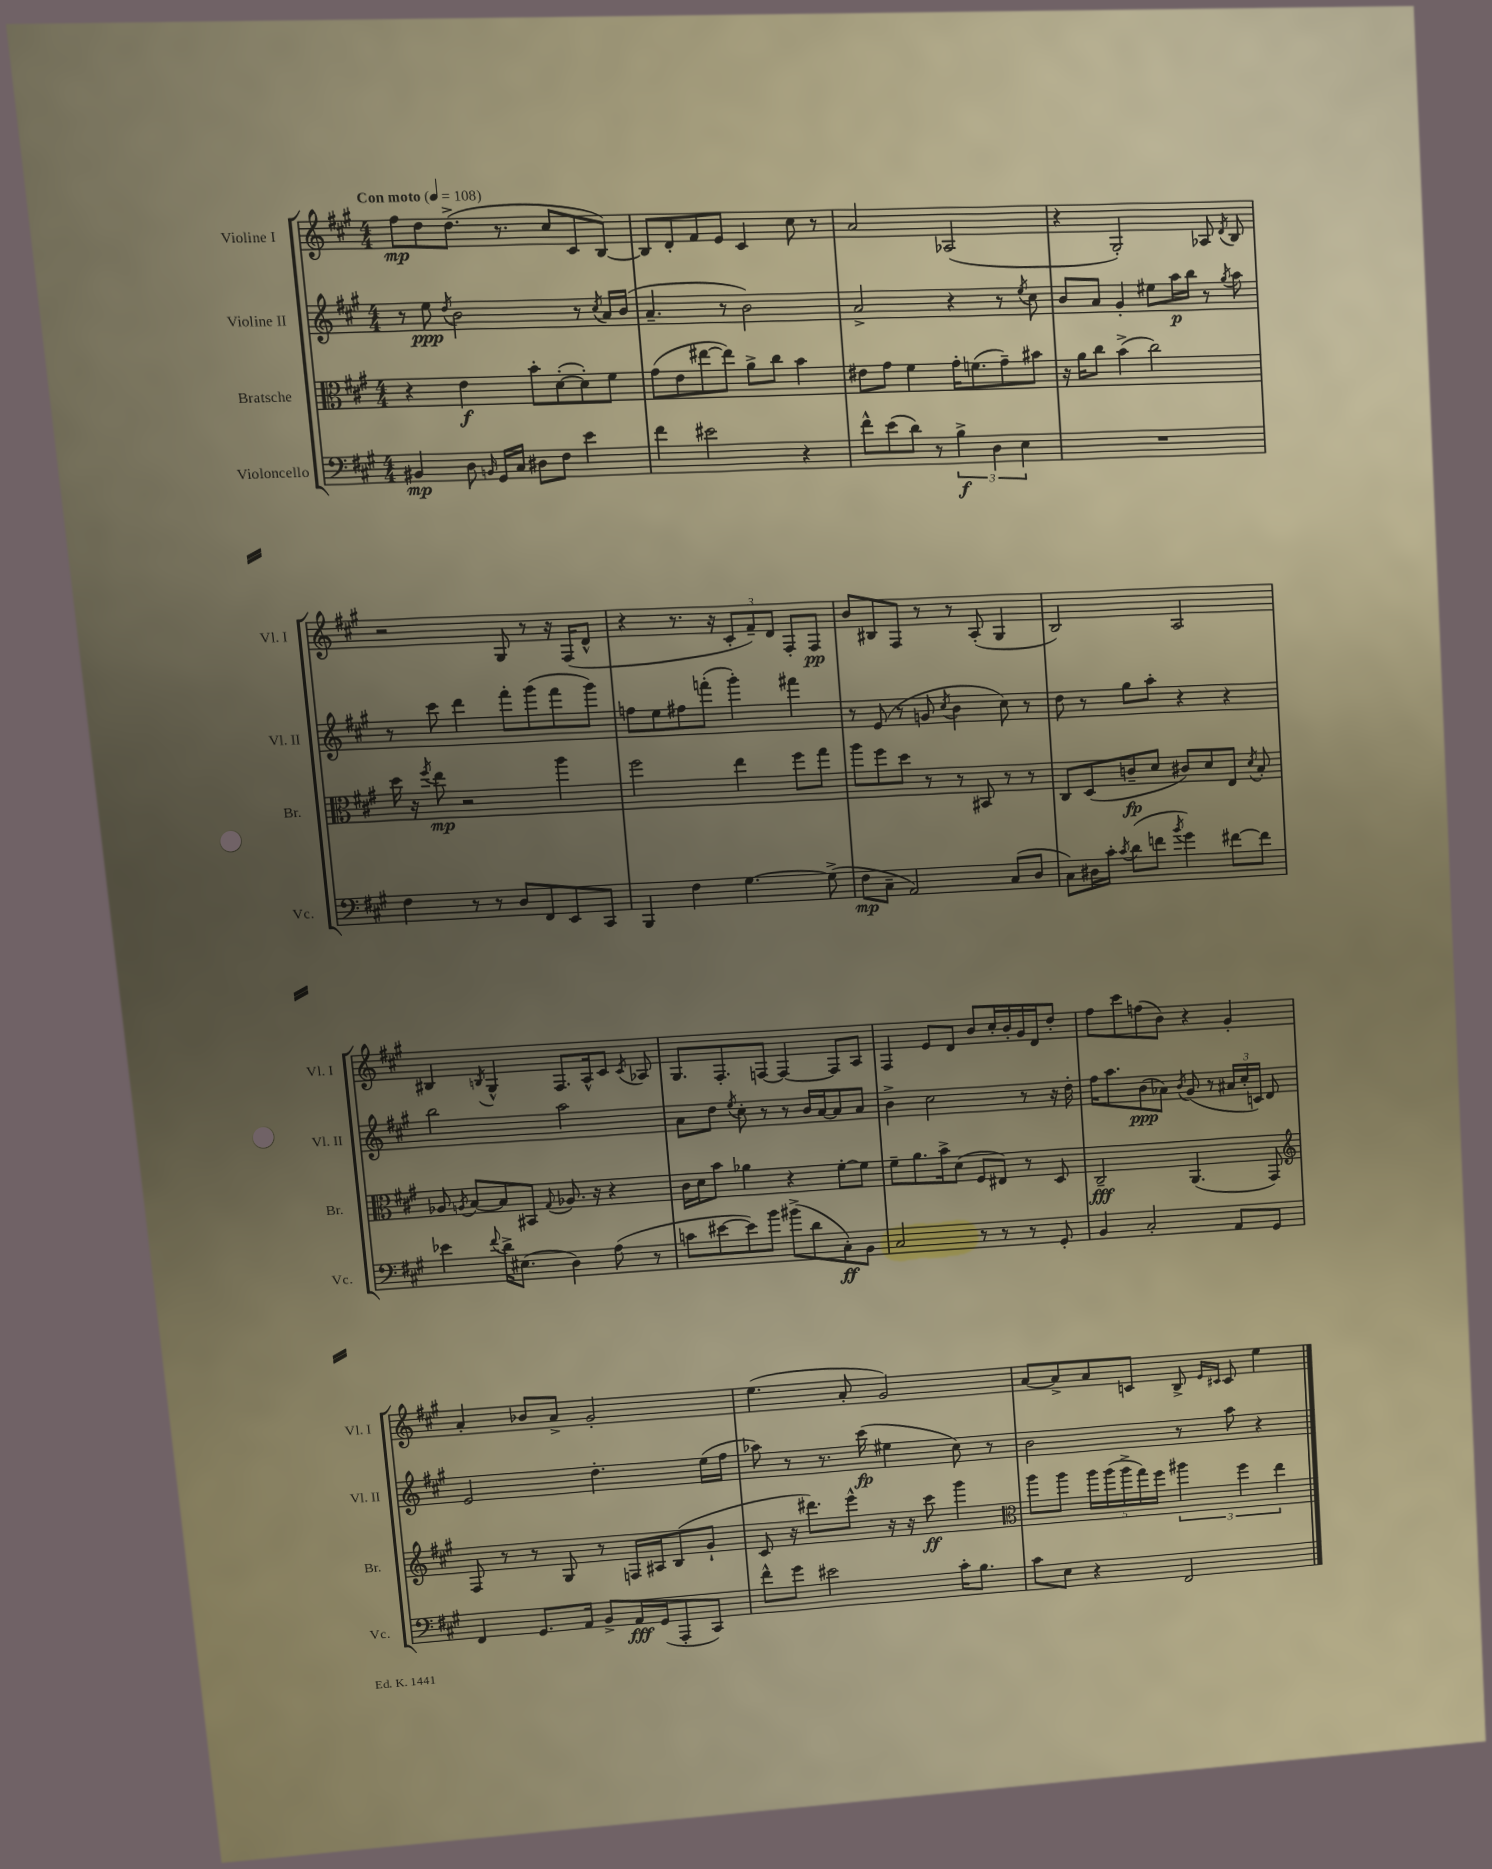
<<
\new StaffGroup <<
\new Staff = "s0" \with { instrumentName = "Violine I" shortInstrumentName = "Vl. I" } {
    \clef treble \key a \major \numericTimeSignature \time 4/4 \tempo "Con moto" 4 = 108
    \autoBeamOff fis''8[\mp d''8 d''8.]->( r8. cis''8[ cis'8 b8]~) |
    b8[ d'8-. fis'8 e'8] cis'4 cis''8 r8 |
    a'2 aes2( |
    r4 gis2-.) aes8 \acciaccatura { d'8 } b8 |
    r2 gis8 r8 r16 fis16[( d'8]-^ |
    r4 r8. r16 \tuplet 3/2 { cis'8[-. fis'8--) d'8] } fis8[-. fis8]\pp |
    b'8[ bis8 fis8] r8 r8 a8-.( gis4 |
    b2) a2 |
    bis4 \acciaccatura { b8 } gis4-^ fis8.[ a16-^ cis'8] \acciaccatura { cis'8 } aes8 |
    gis8.[ fis8.-. f8]~ f4~ f8[ a8] |
    fis4 e'8[ d'8] b'8[ cis''16-. b'16-. gis'16 d'16 d''8]-. |
    fis''8[ cis'''8 f''8( b'8]) r4 gis'4-. |
    a'4-. bes'8[ a'8]-> gis'2-. |
    e''4.( a'8-. gis'2) |
    a'8[~ a'8-> a'8 c'8] b8-> \grace { e'16[ cis'16] } cis'8 e''4 \bar "|." |
}
\new Staff = "s1" \with { instrumentName = "Violine II" shortInstrumentName = "Vl. II" } {
    \clef treble \key a \major \numericTimeSignature \time 4/4
    \autoBeamOff r8 e''8\ppp \acciaccatura { d''8 } b'2 r8 \acciaccatura { cis''8 } a'16[ b'16]( |
    a'4.-- r8 b'2) |
    a'2-> r4 r8 \acciaccatura { e''8 } cis''8 |
    b'8[ a'8] gis'4-. eis''8[ a''16\p b''16] r8 \acciaccatura { gis''8 } a''8 |
    r8 cis'''8 d'''4 fis'''8[-. gis'''8( fis'''8 gis'''8]) |
    f''8[ e''8 fis''8 f'''8]-.( gis'''4-.) fis'''4 |
    r8 e'8( r8 g'8 \acciaccatura { cis''8 } b'4 cis''8) r8 |
    d''8 r8 gis''8[ a''8]-. r4 r4 |
    b''2 a''2 |
    a'8[ d''8] \acciaccatura { e''8 } cis''8-. r8 r8 b'16[ a'16~ a'8 a'8] |
    b'4-> cis''2 r8 r16 d''16-. |
    fis''16[ a''8. b'8\ppp( aes'8]) \acciaccatura { b'8 } gis'8( r8 \tuplet 3/2 { ais'16[ cis''16-. c'16]) } d'8 |
    e'2 d''4.-. e''16[( fis''16] |
    aes''8) r8 r8. cis'''16\fp( eis''4 cis''8) r8 |
    b'2 r8 a''8 r4 \bar "|." |
}
\new Staff = "s2" \with { instrumentName = "Bratsche" shortInstrumentName = "Br." } {
    \clef alto \key a \major \numericTimeSignature \time 4/4
    \autoBeamOff r4 e'4\f b'8[-. d'8~-.( d'8-.) fis'8] |
    gis'8[( e'8 eis''8~ eis''8]) a'8[-> cis''8] b'4 |
    eis'8[ gis'8] fis'4 gis'16[-. f'8.( gis'8--) bis'8] |
    r16 a'16[ cis''8] b'4->( cis''2) |
    d''16 r16 \acciaccatura { fis''8 } e''8\mp r2 a''4 |
    fis''2 e''4 fis''8[ gis''8] |
    a''8[ fis''8 d''8] r8 r8 bis,8 r8 r8 |
    cis8[ d8( c'8--\fp d'8] cis'8[) d'8 e8] \acciaccatura { d'8 } b8-. |
    aes8 \acciaccatura { a8 } b8[~ b8 bis,8] \appoggiatura { gis8 } aes8. r16 r4 |
    cis'16[ d'16 b'8] aes'4 r4 fis'8[~-. fis'8] |
    fis'8[-- a'8. b'16-> d'8]( fis8[ eis8]) r8 d8 |
    cis2--\fff a,4.( gis,8) |
    \clef treble fis8 r8 r8 gis8 r8 f16[ ais16 b8( gis'8]-! |
    cis'8 r16 dis'''8.[) e'''8]-^ r16 r16 cis'''8\ff gis'''4 |
    \clef alto a''8[ a''8] \tuplet 5/4 { a''16[ a''16( a''16-> gis''16) fis''16] } \tuplet 3/2 { ais''4 fis''4 e''4 } \bar "|." |
}
\new Staff = "s3" \with { instrumentName = "Violoncello" shortInstrumentName = "Vc." } {
    \clef bass \key a \major \numericTimeSignature \time 4/4
    \autoBeamOff bis,4\mp d8 \grace { b,16 } gis,16[ cis16] dis8[ fis8] e'4 |
    fis'4 eis'2 r4 |
    fis'8[-^ e'8( d'8]) r8 \tuplet 3/2 { b4->\f d4 e4 } |
    R1 |
    fis4 r8 r8 d8[ fis,8 e,8 cis,8] |
    b,,4 fis4 gis4.~ gis8->( |
    fis8[\mp cis8]-- a,2) cis8[( d8] |
    cis8[) dis16 cis'16]-. \acciaccatura { cis'8 } d'8[( f'8] \acciaccatura { b'8 } gis'4) fis'8[~ fis'8] |
    ees'4 \appoggiatura { fis'8 } d'16[-> eis8.]( d4) a8( r8 |
    c'8[ eis'8~ eis'8) b'8] bis'8[->( d'8 cis8-.\ff) b,8] |
    cis2 r8 r8 r8 gis,8-. |
    b,4 cis2-. a,8[ gis,8] |
    fis,4 gis,8.[ a,16] b,8[-> a,16\fff gis,16( a,,8-. cis,8]) |
    fis'8[-^ gis'8] eis'2 cis'16[-. b8.] |
    cis'8[ e8] r4 fis,2 \bar "|." |
}
>>
>>
\layout { \context { \Score \remove "Bar_number_engraver" } }
